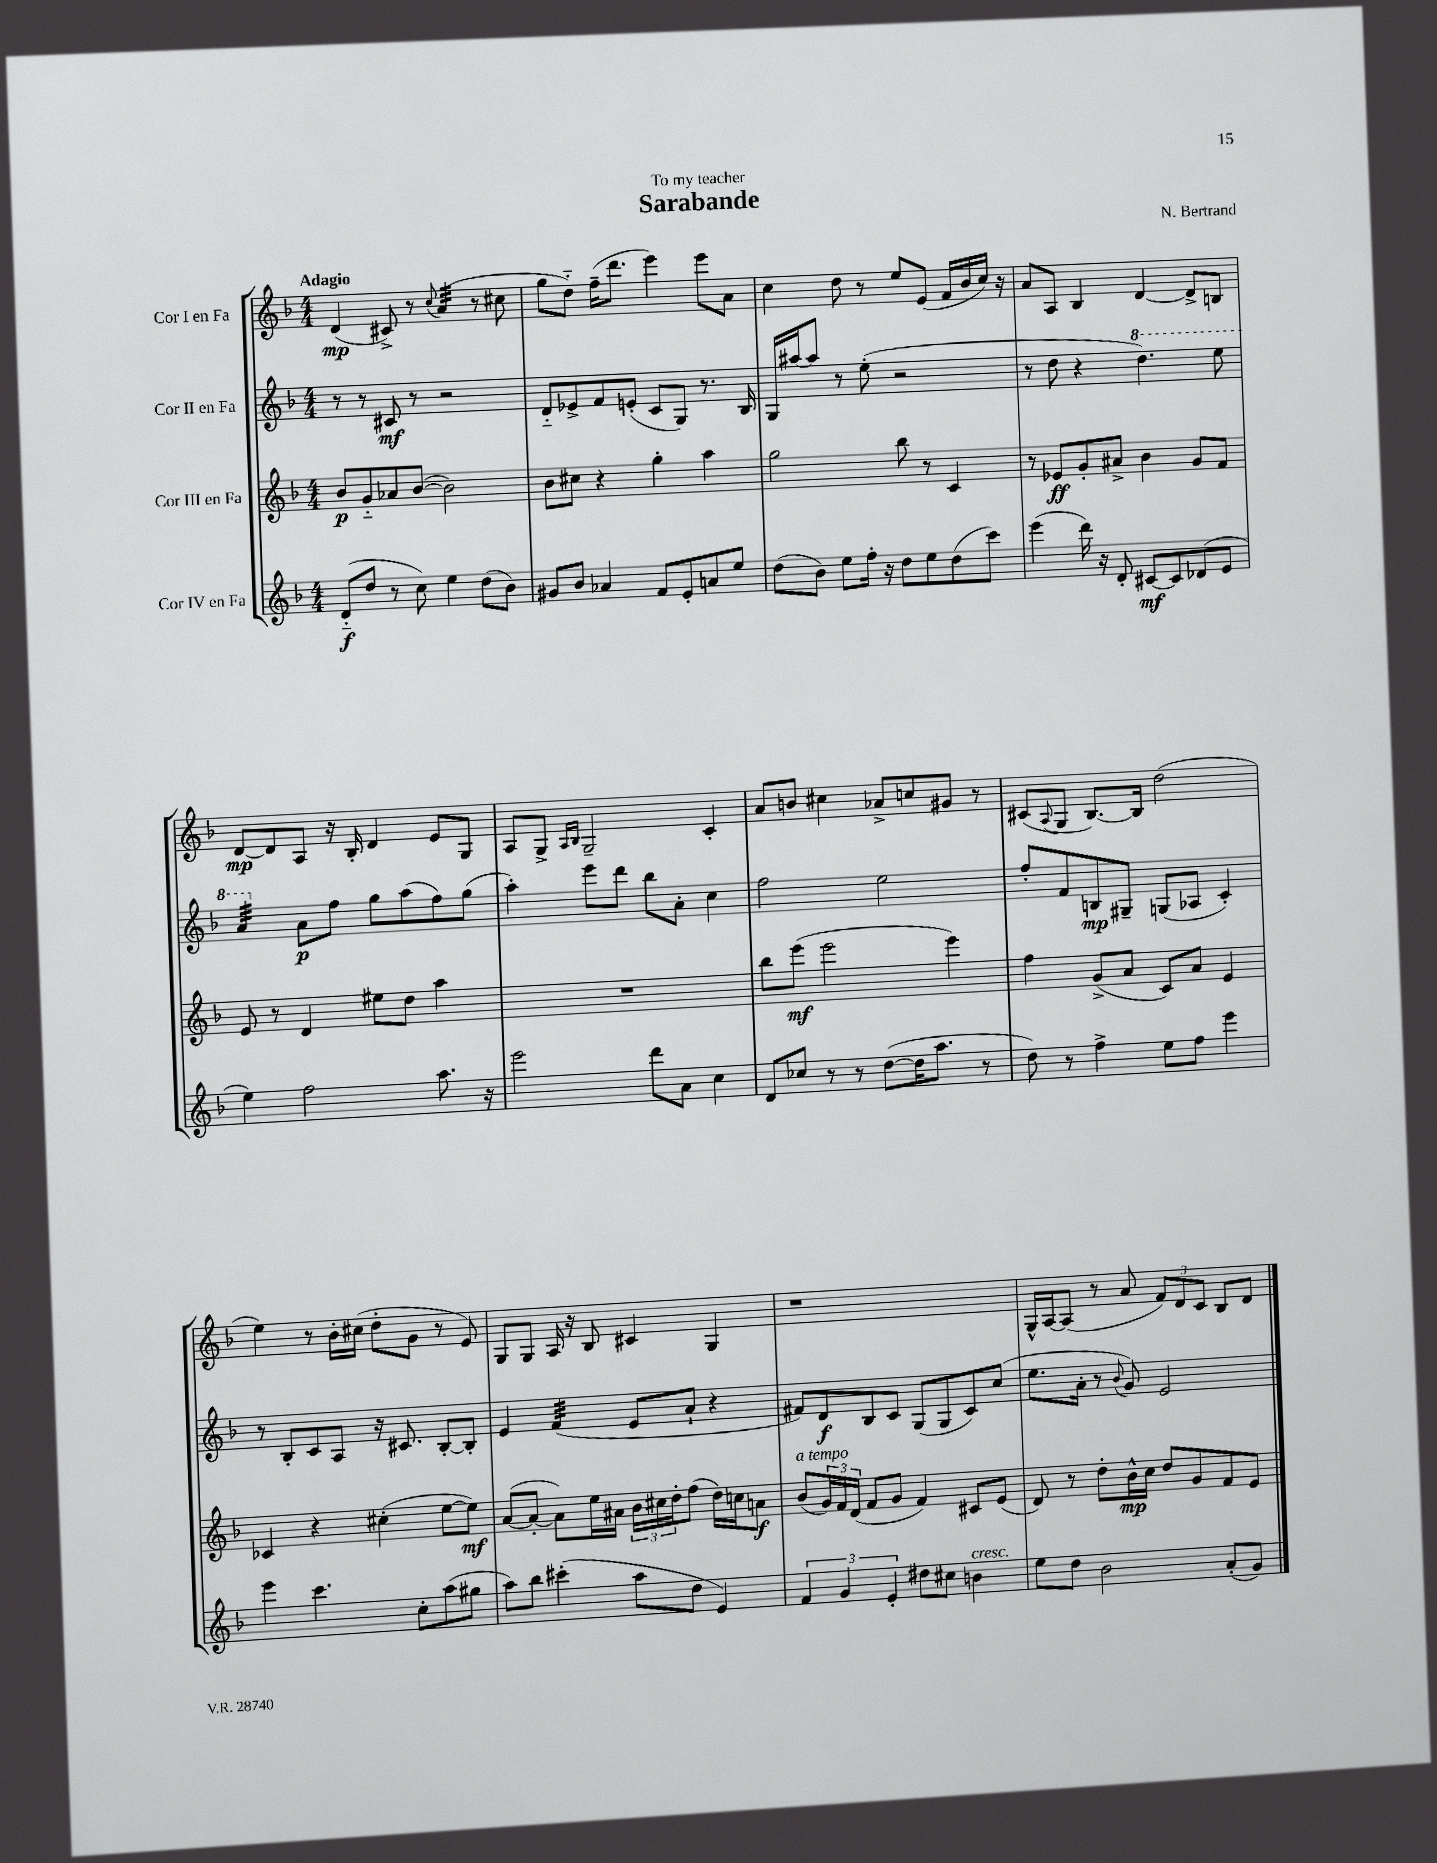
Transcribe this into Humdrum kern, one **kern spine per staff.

**kern	**kern	**kern	**kern
*staff4	*staff3	*staff2	*staff1
*clefG2	*clefG2	*clefG2	*clefG2
*k[b-]	*k[b-]	*k[b-]	*k[b-]
*M4/4	*M4/4	*M4/4	*M4/4
(8d'~	8b-	8r	(4d
8dd	8g'~	8r	.
8r	8a-	8c#	8c#^)
8cc)	([8b-	8r	8r
.	.	.	8qqcc
4ee	2b-])	2r	(4a
(8dd	.	.	8r
8b-)	.	.	8cc#
=	=	=	=
8g#	8b-	8d'~	8gg
8b-	8cc#	8e-^	8dd'~)
4a-	4r	8f	(16ff~
.	.	.	8.ddd
.	.	(8e'	.
8f	4gg'	8c	4eee)
8e'	.	8G)	.
8a	4aa	8.r	8eee
8ee	.	.	8a
.	.	16B-	.
=	=	=	=
(8dd	2gg	16G	4cc
.	.	[16aa#	.
8b-)	.	8aa#]	.
8ee	.	8r	8dd
16ff'	.	(8ee'	8r
16r	.	.	.
8dd	8bb-	2r	8ee
8ee	8r	.	(8e
(8dd	4c	.	16f
.	.	.	16b-
8ccc)	.	.	16cc)
.	.	.	16r
=	=	=	=
(4eee	8r	8r	8a
.	8e-	8dd	8A
16ddd)	8g'	4r	4B-
16r	.	.	.
8d'	8a#^	.	.
[8c#	4b-	4.ddd)	[4d
8c#]	.	.	.
(8d-	8g	.	8d^]
8e	8f	8eee	8B
=	=	=	=
4ee)	8e	4aa	[8d
.	8r	.	8d]
2ff	4d	8a	8A
.	.	8ff	16r
.	.	.	16B-'
.	8ee#	8gg	4d
.	8dd	(8aa	.
8.aa	4aa	8ff)	8e
.	.	(8gg	8G
16r	.	.	.
=	=	=	=
2eee	1r	4aa')	8A
.	.	.	8G^
.	.	.	16qqA
.	.	.	16qqB-
.	.	8eee	2G~
.	.	8ddd	.
8ddd	.	8bb-	.
8a	.	8a'	.
4cc	.	4cc	4c'
=	=	=	=
8d	8bb-	2ff	8a
8cc-	(8eee	.	8b
8r	2eee	.	4cc#
8r	.	.	.
([8dd	.	2ee	8a-^
16dd]	.	.	8cc
8.aa	.	.	.
.	4eee)	.	8g#
8r	.	.	8r
=	=	=	=
8dd)	4ff	8ff'	(8c#
.	.	.	8qqA
8r	.	8f	8G
4ff^	(8g^	8B	[8.B-)
.	8a	8G#~	.
.	.	.	16B-]
8ee	8c)	(8G	(2dd
8ff	8a	8A-	.
4eee	4e	4c')	.
=	=	=	=
4eee	4c-	8r	4ee)
.	.	8B-'	.
4.ccc	4r	8c	8r
.	.	8A	16b-'
.	.	.	(16cc#
.	(4cc#'	16r	8dd'
.	.	8.c#	.
8cc'	.	.	8g
(8aa	[8ee	[8B-'	8r
8gg#	8ee])	8B-']	8e)
=	=	=	=
8aa)	([8a	4e	8G
8bb-	8a'_	.	8G
(4ccc#'	8a])	(4f	16A
.	.	.	16r
.	16ee	.	8B-
.	16a#	.	.
8aa	24b-	8e	4c#
.	24cc#	.	.
.	24dd'	.	.
8dd	(8ff	8a`	.
4e)	16dd)	4r	4G
.	16cc	.	.
.	8a	.	.
=	=	=	=
6f	(8b-	8f#)	1r
.	24g)	8d	.
6g	24f	.	.
.	(24d	.	.
.	8f	8B-	.
6e'	.	.	.
.	8g	8c	.
8dd#	4f)	(8G	.
8cc#	.	8G	.
4b	8c#	8c)	.
.	(8e	(8cc	.
=	=	=	=
8ee	8d)	8.ee	16G^^
.	.	.	[16A
8dd	8r	.	(8A]
.	.	16a'	.
2b-	8dd'	8r	8r
.	.	8qqb-	.
.	16b-^^	8g)	8a
.	16cc	.	.
.	8dd	2e	12f)
.	.	.	12d
.	8g	.	.
.	.	.	12c
(8a'	8f	.	8B-
8g)	8e	.	8d
==	==	==	==
*-	*-	*-	*-
